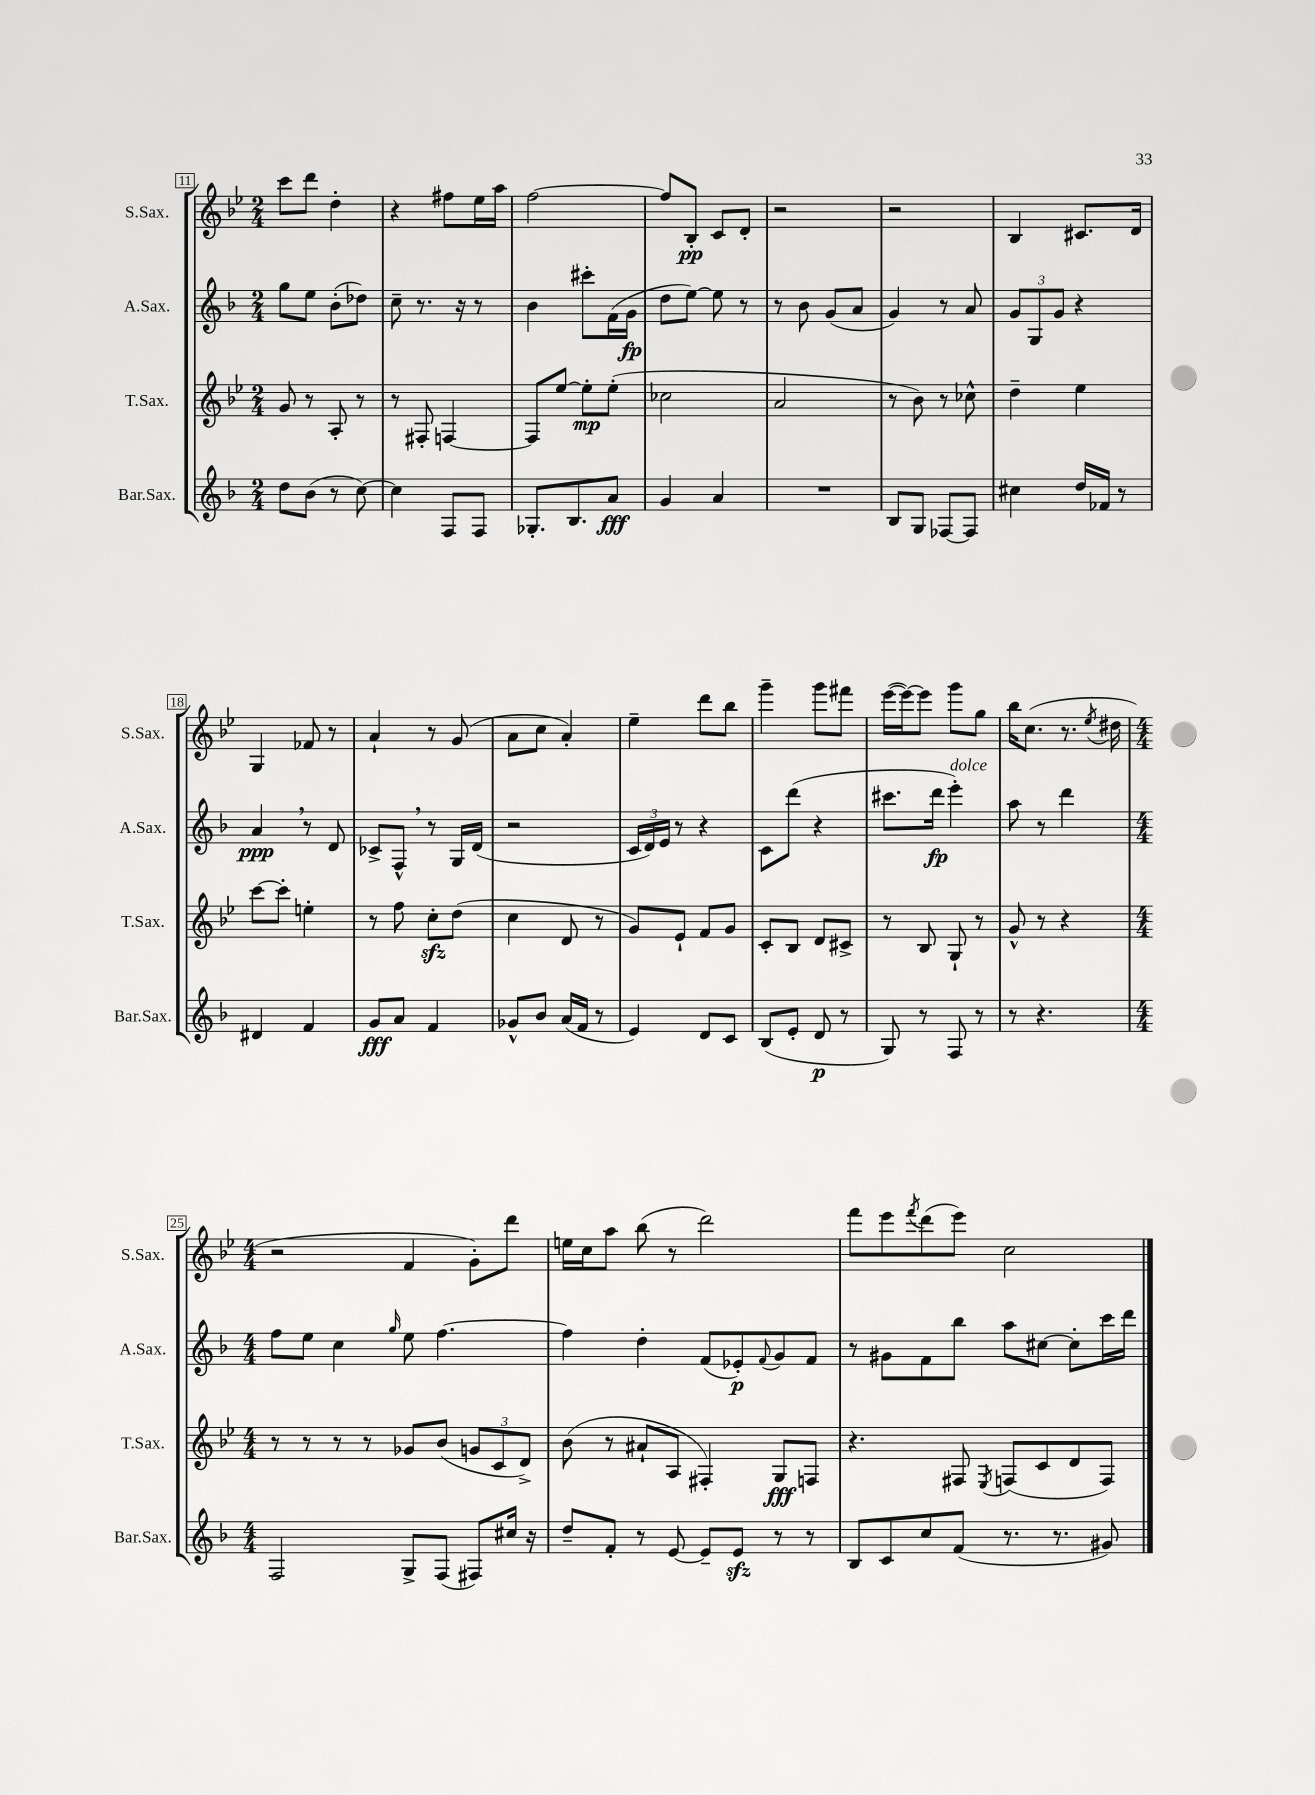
<<
\new StaffGroup <<
\new Staff = "s0" \with { instrumentName = "S.Sax." shortInstrumentName = "S.Sax." } {
    \clef treble \key bes \major \numericTimeSignature \time 2/4
    c'''8 d'''8 d''4-. |
    r4 fis''8 ees''16 a''16 |
    f''2~ |
    f''8 bes8-.\pp c'8 d'8-. |
    r2 |
    r2 |
    bes4 cis'8. d'16 |
    g4 fes'8 r8 |
    a'4-! r8 g'8( |
    a'8 c''8 a'4-.) |
    ees''4-- d'''8 bes''8 |
    g'''4-- g'''8 fis'''8 |
    ees'''16~( ees'''16~) ees'''8 g'''8 g''8 |
    bes''16 c''8.( r8. \acciaccatura { ees''8 } dis''16 |
    \numericTimeSignature \time 4/4 r2 f'4 g'8-.) d'''8 |
    e''16 c''16 a''8 bes''8( r8 d'''2) |
    f'''8 ees'''8 \acciaccatura { f'''8 } d'''8( ees'''8) c''2 \bar "|." |
}
\new Staff = "s1" \with { instrumentName = "A.Sax." shortInstrumentName = "A.Sax." } {
    \clef treble \key f \major \numericTimeSignature \time 2/4
    g''8 e''8 bes'8-.( des''8) |
    c''8-- r8. r16 r8 |
    bes'4 cis'''8-. f'16( g'16\fp |
    d''8 e''8~) e''8 r8 |
    r8 bes'8 g'8( a'8 |
    g'4) r8 a'8 |
    \tuplet 3/2 { g'8 g8 g'8 } r4 |
    a'4\ppp \breathe r8 d'8 |
    ces'8-> f8-^ \breathe r8 g16 d'16( |
    r2 |
    \tuplet 3/2 { c'16 d'16) e'16 } r8 r4 |
    c'8 d'''8( r4 |
    cis'''8. d'''16\fp e'''4-.^\markup { \italic "dolce" }) |
    a''8 r8 d'''4 |
    \numericTimeSignature \time 4/4 f''8 e''8 c''4 \grace { g''16 } e''8 f''4.~ |
    f''4 d''4-. f'8( ees'8-.\p) \appoggiatura { f'8 } g'8 f'8 |
    r8 gis'8 f'8 bes''8 a''8 cis''8~ cis''8-. c'''16 d'''16 \bar "|." |
}
\new Staff = "s2" \with { instrumentName = "T.Sax." shortInstrumentName = "T.Sax." } {
    \clef treble \key bes \major \numericTimeSignature \time 2/4
    g'8 r8 a8-. r8 |
    r8 fis8-. f4~ |
    f8 ees''8~ ees''8-.\mp ees''8-.( |
    ces''2 |
    a'2 |
    r8 bes'8) r8 ces''8-^ |
    d''4-- ees''4 |
    c'''8~ c'''8-. e''4-. |
    r8 f''8 c''8-.\sfz d''8( |
    c''4 d'8 r8 |
    g'8) ees'8-! f'8 g'8 |
    c'8-. bes8 d'8 cis'8-> |
    r8 bes8 g8-! r8 |
    g'8-^ r8 r4 |
    \numericTimeSignature \time 4/4 r8 r8 r8 r8 ges'8 bes'8( \tuplet 3/2 { g'8 c'8 d'8->) } |
    bes'8( r8 ais'8-! a8 fis4-.) g8\fff f8 |
    r4. fis8 \acciaccatura { ees8 } f8( c'8 d'8 f8) \bar "|." |
}
\new Staff = "s3" \with { instrumentName = "Bar.Sax." shortInstrumentName = "Bar.Sax." } {
    \clef treble \key f \major \numericTimeSignature \time 2/4
    d''8 bes'8( r8 c''8~) |
    c''4 f8 f8 |
    ges8.-. bes8. a'8\fff |
    g'4 a'4 |
    R2 |
    bes8 g8 fes8~ fes8 |
    cis''4 d''16 fes'16 r8 |
    dis'4 f'4 |
    g'8\fff a'8 f'4 |
    ges'8-^ bes'8 a'16( f'16 r8 |
    e'4) d'8 c'8 |
    bes8( e'8-. d'8\p r8 |
    g8) r8 f8 r8 |
    r8 r4. |
    \numericTimeSignature \time 4/4 f2 g8-> f8( fis8) cis''16 r16 |
    d''8-- f'8-. r8 e'8~ e'8-- e'8\sfz r8 r8 |
    bes8 c'8 c''8 f'8( r8. r8. gis'8) \bar "|." |
}
>>
>>
\layout { \context { \Score currentBarNumber = #11 \override BarNumber.stencil = #(make-stencil-boxer 0.1 0.3 ly:text-interface::print) } }
